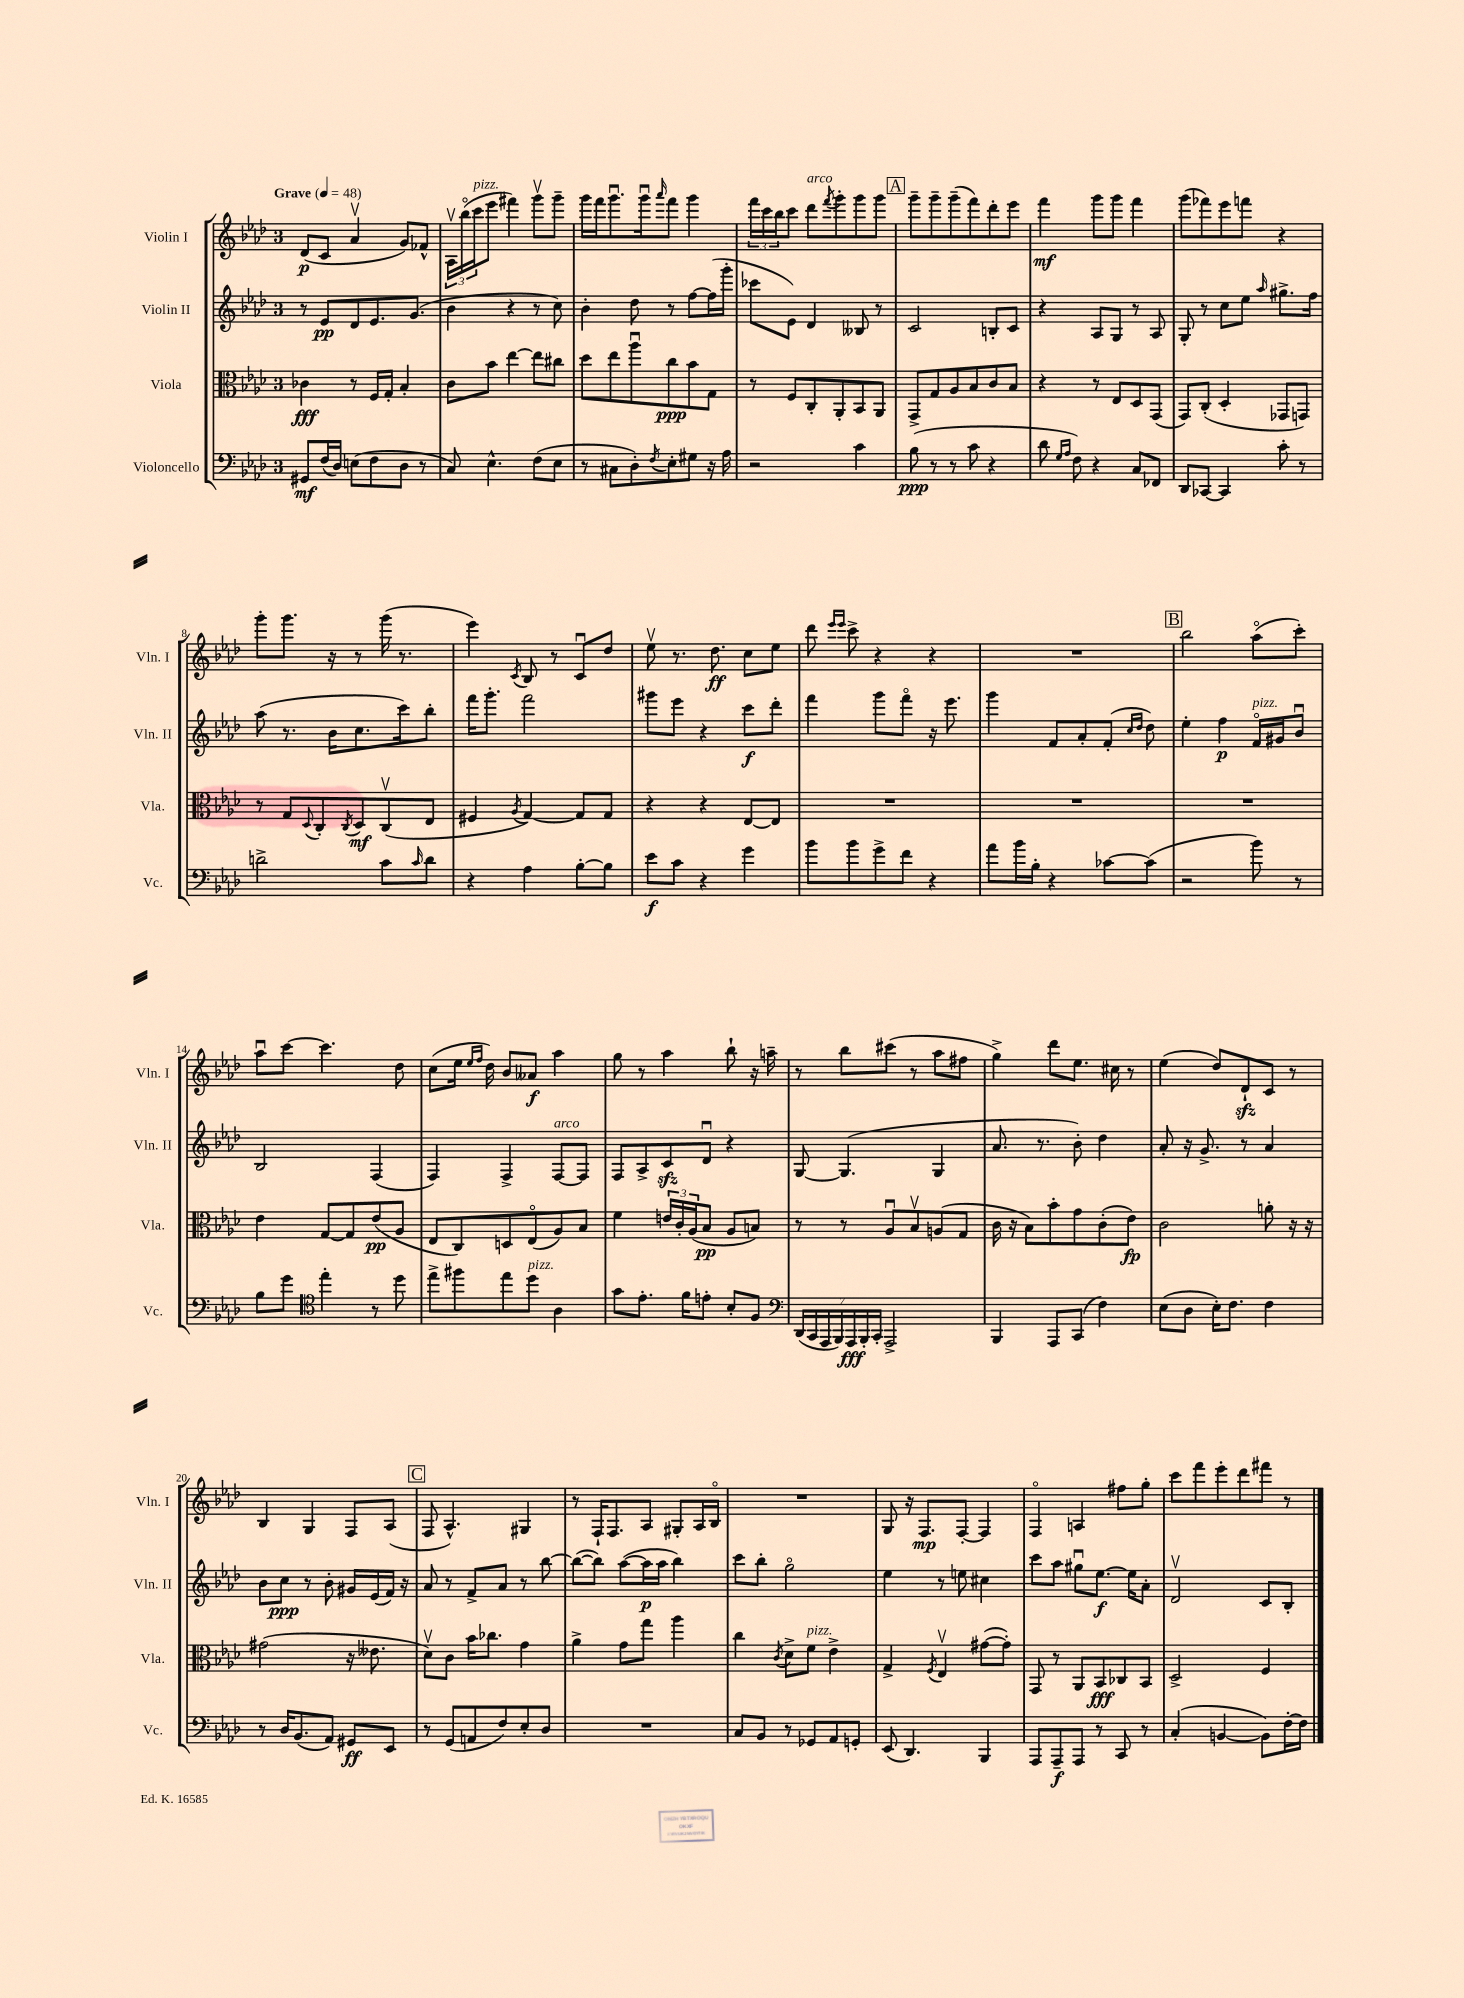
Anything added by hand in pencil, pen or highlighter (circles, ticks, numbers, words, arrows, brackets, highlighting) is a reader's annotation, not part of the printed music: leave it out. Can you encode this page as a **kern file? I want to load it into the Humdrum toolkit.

**kern	**kern	**kern	**kern
*staff4	*staff3	*staff2	*staff1
*clefF4	*clefC3	*clefG2	*clefG2
*k[b-e-a-d-]	*k[b-e-a-d-]	*k[b-e-a-d-]	*k[b-e-a-d-]
*M3/4	*M3/4	*M3/4	*M3/4
*MM48	*MM48	*MM48	*MM48
8GG#/L	4c-\	8r	(8d-/L
(16F/L	.	8e-/L	8c/J
16D-/JJ)	.	.	.
(8E\L	8r	8d-/	4a-v/
8F\	16F/LL	8.e-/	.
.	16G'/JJ	.	.
8D-\J	4B-'/	.	8g/L)
.	.	(8.g/J	.
8r	.	.	8f-^^/J
=	=	=	=
8C/)	8c\L	4b-\	24A-v\LL
.	.	.	(24bb-o\
.	.	.	24ccc\J
4.E-^^\	8b-\J	.	8eee-\J
.	[4ee-\	4r	4fff#\)
(8F\L	8ee-\]L	8r	8gggv\L
8E-\J	8cc#\J	8cc\)	8ggg~\J
=	=	=	=
8r	8dd-\L	4b-'\	16ggg\LL
.	.	.	16fff\J
8C#\L	8ee-\	.	8.gggu\
8D-'\)	8aa-u\	8dd-\	.
.	.	.	16gggu\k
8qF/	.	.	16qqaaa-/
8E-'\	8cc\	8r	8fff\J
8G#\J	8b-\	[8ff\L	4ggg\
16r	8G\J	(16ff\]L	.
16A-\	.	16ggg'\JJ	.
=	=	=	=
2r	8r	8ccc-\L	24fff\LL
.	.	.	24ccc\
.	.	.	24bb-\J
.	8F/L	8e-\J)	8ccc\J
.	8C'/	4d-/	8ddd-\L
.	.	.	8qfff/
.	8AA-'/	.	8ggg'\
4c\	8BB-/	8B--/	8ggg\
.	8AA-/J	8r	8ggg\J
=	=	=	=
(8B-\	8GG^/L	2c/	8ggg~\L
8r	8G/	.	8ggg~\
8r	8A-/	.	(8ggg~\
8c\	8B-/	.	8fff\)
4r	8c/	8B'/L	8ddd-'\
.	8B-/J	8c/J	8eee-\J
=	=	=	=
8d-\	4r	4r	4fff\
16qqG/LL	.	.	.
16qqA-/JJ	.	.	.
8F\)	.	.	.
4r	8r	8A-/L	8ggg\L
.	8E-/L	8G/J	8ggg\J
8C/L	8D-/	8r	4fff\
8FF-/J	(8GG/J	8A-/	.
=	=	=	=
8DD-/L	8GG/L)	8G'/	(8ggg\L
[8CC-/J	(8C'/J	8r	8fff-\)
4CC-/]	4D-'/	8cc\L	8eee-\
.	.	8ee-\J	8fff\J
.	.	16qqaa-/	.
8c'\	8GG-/L	8.gg#^\L	4r
8r	8GG/J)	.	.
.	.	16ff\Jk	.
=	=	=	=
2d^\	8r	(8aa-\	8ggg'\L
.	8G/L	8.r	8.ggg\J
.	8qqD-/	.	.
.	8C'/	.	.
.	.	16b-\LK	16r
.	8qC/	.	.
.	8D-/	8.cc\	8r
8c\L	(8Cv/	.	(16ggg\
.	.	16ccc\k)	8.r
16qqc/	.	.	.
8d\J	8E-/J	8bb-'\J	.
=	=	=	=
4r	4F#/	16fff\LK	4eee-\)
.	.	8.ggg'\J	.
.	8qA-/	.	8qc/
4A-\	[4G/)	2fff\	8B-/
.	.	.	8r
[8B-'\L	8G/]L	.	8cu/L
8B-\]J	8G/J	.	8dd-/J
=	=	=	=
8e-\L	4r	8ggg#\L	8ee-v\
8c\J	.	8eee-\J	8.r
4r	4r	4r	.
.	.	.	8.dd-\
4g\	[8E-/L	8ccc\L	8cc\L
.	8E-/]J	8ddd-'\J	8ee-\J
=	=	=	=
8b-\L	2.r	4fff\	8ddd-\
.	.	.	16qqeee-/LL
.	.	.	16qqeee-/JJ
8b-\	.	.	8ccc^\
8g^\	.	8ggg\L	4r
8f\J	.	8fffo\J	.
4r	.	16r	4r
.	.	8.eee-\	.
=	=	=	=
8a-\L	2.r	4ggg\	2.r
16b-\L	.	.	.
16B-'\JJ	.	.	.
4r	.	8f/L	.
.	.	8a-'/	.
[8c-\L	.	(8f'/J	.
.	.	16qqcc/LL	.
.	.	16qqdd-/JJ	.
(8c-\]J	.	8dd-\)	.
=	=	=	=
2r	2.r	4ee-'\	2bb-\
.	.	4ff\	.
8b-\)	.	16fo/LL	(8aa-o\L
.	.	16g#/J	.
8r	.	8b-u/J	8ccc'\J)
=	=	=	=
8B-\L	4e-\	2B-/	8aa-u\L
8g\J	.	.	[8ccc\J
*clefC4	*	*	*
4ee-'\	[8G/L	.	4.ccc\]
.	8G/]	.	.
8r	(8e-/	(4F/	.
8dd-\	8A-/J	.	8dd-\
=	=	=	=
8ee-^\L	8E-/L	4F/)	(8cc\L
8ff#\	8C/)	.	16ee-\Jk
.	.	.	16qqee-/LL
.	.	.	16qqff/JJ
.	.	.	16dd-\)
8ee-\	8D/	4F^/	8b-/L
8dd-\J	(8E-o/	.	8a--/J
4A-\	8A-/)	[8F/L	4aa-\
.	8B-/J	8F/]J	.
=	=	=	=
8g\L	4f\	8F/L	8gg\
8.e-'\J	.	8A-^/	8r
.	24e/LL	8c/	4aa-\
.	24c'/	.	.
16f\LK	.	.	.
.	(24A-/J	.	.
8e'\J	8B-/J	8d-u/J	.
8B-'/L	8A-/L	4r	8bb-`\
8F/J	8B/J)	.	16r
.	.	.	16aa~\
=	=	=	=
*clefF4	*	*	*
(28DD-/LL	8r	[8G/	8r
28CC/	.	.	.
28AAA-/	.	.	.
28BBB-/)	.	.	.
.	8r	(4.G/]	8bb-\L
28AAA-/	.	.	.
28BBB-'/	.	.	.
28CC'/JJ	.	.	.
2AAA-^/	8A-u/L	.	(8ccc#\J
.	8B-v/	.	8r
.	(8A/	4G/	8aa-\L
.	8G/J	.	8ff#\J
=	=	=	=
4BBB-/	16c\	8.a-/	4gg^\)
.	16r	.	.
.	8B-\L)	.	.
.	.	8.r	.
8AAA-/L	8b-'\	.	8ddd-\L
(8CC/J	8g\	8b-'\)	8.ee-\J
4F\)	(8c'\	4dd-\	.
.	.	.	16cc#\
.	8e-\J)	.	8r
=	=	=	=
(8E-\L	2c\	8a-'/	(4ee-\
8D-\J	.	16r	.
.	.	8.g^/	.
16E-'\LK)	.	.	8dd-/L)
8.F\J	.	.	.
.	.	8r	8d-`/
4F\	8a'\	4a-/	8c/J
.	16r	.	8r
.	16r	.	.
=	=	=	=
8r	(2g#\	8b-\L	4B-/
16D-/LK	.	8cc\J	.
(8.BB-/	.	.	.
.	.	8r	4G/
8AA-/J)	.	8b-'\	.
8GG#/L	16r	16g#/LL	8F/L
.	8.e--\	(16e-/	.
8EE-/J	.	16f/JJ)	(8A-/J
.	.	16r	.
=	=	=	=
8r	8d-v\L)	8a-/	8F/
(8GG/L	8c\J	8r	4.A-^^/)
8AA/	16b-\LK	8f^/L	.
.	8.cc-\J	.	.
8F/)	.	8a-/J	.
8E-'/	4g\	8r	4G#/
8D-/J	.	[8bb-\	.
=	=	=	=
2.r	4a-^\	(8bb-\_L	8r
.	.	8bb-\]J)	16F`/LK
.	.	.	8.F/
.	8g\L	([8aa-\L	.
.	8gg\J	16aa-\]L	8A-/J
.	.	16aa-\JJ	.
.	4aa-\	4bb-\)	8G#'/L
.	.	.	16A-/L
.	.	.	16B-o/JJ
=	=	=	=
8C/L	4cc\	8ccc\L	2.r
8BB-/J	.	8bb-'\J	.
.	8qc/	.	.
8r	8d-^\L	2ggo\	.
8GG-/L	8f\J	.	.
8AA-/	4e-^\	.	.
8GG'/J	.	.	.
=	=	=	=
(8EE-/	4G^/	4ee-\	8G/
4.DD-/)	.	.	16r
.	.	.	8.F/L
.	8qF/	.	.
.	4E-v/	8r	.
.	.	8ee\	[8F'/J
4BBB-/	([8g#\L	4cc#\	4F/]
.	8g#'\]J)	.	.
=	=	=	=
8AAA-/L	8GG/	8ccc\L	4Fo/
8AAA-~/	8r	8aa-\J	.
8AAA-/J	8AA-/L	8gg#u\L	4A/
8r	8BB-/	[8.ee-\J	.
8CC/	8C-/	.	8ff#\L
.	.	16ee-\]LK	.
8r	8BB-/J	8a-'\J	8gg'\J
=	=	=	=
(4C'/	2D-^/	2d-v/	8ccc\L
.	.	.	8fff\
[4BB/	.	.	8eee-'\
.	.	.	8ddd-\
8BB\]L)	4F/	8c/L	8fff#\J
[16F'\L	.	8B-'/J	8r
16F\]JJ	.	.	.
==	==	==	==
*-	*-	*-	*-
